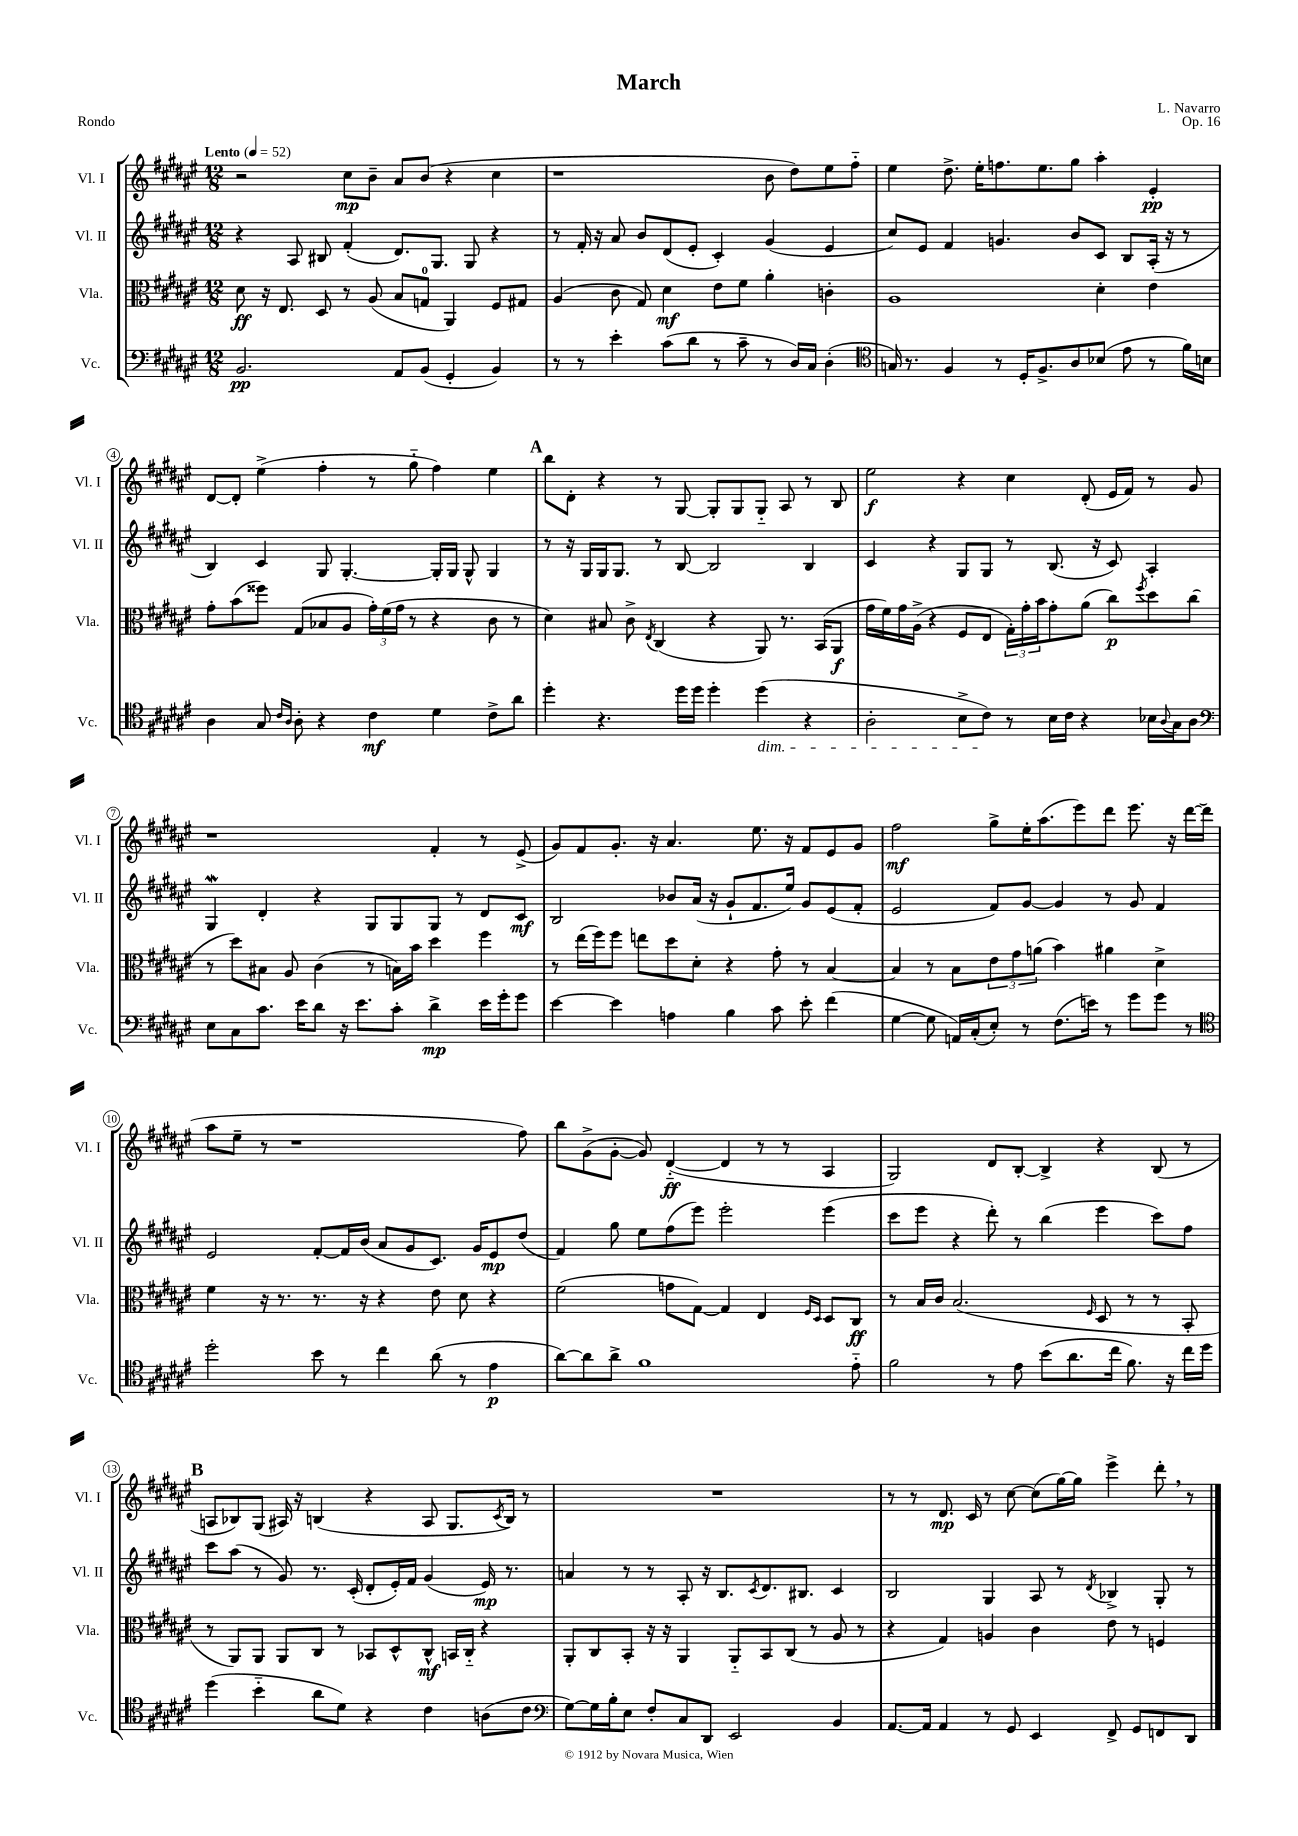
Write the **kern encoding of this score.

**kern	**dynam	**kern	**dynam	**kern	**dynam	**kern	**dynam
*part4	*part4	*part3	*part3	*part2	*part2	*part1	*part1
*staff4	*staff4	*staff3	*staff3	*staff2	*staff2	*staff1	*staff1
*I"Vc.	*	*I"Vla.	*	*I"Vl. II	*	*I"Vl. I	*
*I'Vc.	*	*I'Vla.	*	*I'Vl. II	*	*I'Vl. I	*
*clefF4	*	*clefC3	*	*clefG2	*	*clefG2	*
*k[f#c#g#d#a#e#]	*	*k[f#c#g#d#a#e#]	*	*k[f#c#g#d#a#e#]	*	*k[f#c#g#d#a#e#]	*
*M12/8	*	*M12/8	*	*M12/8	*	*M12/8	*
*MM52	*	*MM52	*	*MM52	*	*MM52	*
=1	=1	=1	=1	=1	=1	=1	=1
!	!	!	!	!	!	!LO:TX:a:B:t=Lento	!
2.BB/	pp	8d#\	ff	4r	.	2r	.
.	.	16r	.	.	.	.	.
.	.	8.E#/	.	.	.	.	.
.	.	.	.	8A#/	.	.	.
.	.	8D#/	.	8B#X/	.	.	.
.	.	8r	.	(4f#'/	.	8cc#\L	mp
.	.	(8A#/	.	.	.	8b~\J	.
8AA#/L	.	8B/L	.	8.d#/L)	.	8a#/L	.
(8BB/J	.	8Gn/J	.	.	.	(8b/J	.
.	.	.	.	8.G#/J	.	.	.
4GG#'/	.	4AA#/)	.	.	.	4r	.
.	.	.	.	8G#/	.	.	.
4BB/)	.	8F#/L	.	4r	.	4cc#\	.
.	.	8G#X/J	.	.	.	.	.
=2	=2	=2	=2	=2	=2	=2	=2
8r	.	(4A#/	.	8r	.	1r	.
8r	.	.	.	16f#'/	.	.	.
.	.	.	.	16r	.	.	.
4e#'\	.	8c#\	.	8a#/	.	.	.
.	.	8G#/)	.	8b/L	.	.	.
(8c#\L	.	4d#\	mf	(8d#/	.	.	.
8d#\J	.	.	.	8e#'/J	.	.	.
8r	.	8e#\L	.	4c#'/)	.	.	.
8c#~\	.	8f#\J	.	.	.	.	.
8r	.	4a#'\	.	(4g#/	.	8b\	.
16D#/LL)	.	.	.	.	.	8dd#\L)	.
16C#/JJ	.	.	.	.	.	.	.
(4D#'\	.	4cn'\	.	4e#/	.	8ee#\	.
.	.	.	.	.	.	8ff#\J	.
=3	=3	=3	=3	=3	=3	=3	=3
*clefC4	*	*	*	*	*	*	*
16Gn/)	.	1A#	.	8cc#/L)	.	4ee#\	.
8.r	.	.	.	.	.	.	.
.	.	.	.	8e#/J	.	.	.
4F#/	.	.	.	4f#/	.	8.dd#^\	.
.	.	.	.	.	.	16ee#'\KL	.
8r	.	.	.	4.gn/	.	8.ffn\	.
16D#'/KL	.	.	.	.	.	.	.
8.F#^/	.	.	.	.	.	8.ee#\	.
8A#/	.	.	.	8b/L	.	8gg#\J	.
(8B-X/J	.	4d#'\	.	8c#/J	.	4aa#'\	.
8e#\	.	.	.	8B/L	.	.	.
8r	.	4e#\	.	(16A#'/Jk	.	4e#'/	pp
.	.	.	.	16r	.	.	.
16f#\LL)	.	.	.	8r	.	.	.
16Bn\JJ	.	.	.	.	.	.	.
!!LO:LB:g=z
=4	=4	=4	=4	=4	=4	=4	=4
4A#\	.	8g#'\L	.	4B/)	.	[8d#/L	.
.	.	(8b\	.	.	.	8d#'/J]	.
8G#/	.	8ff##X\J)	.	4c#/	.	(4ee#^\	.
16qqc#/LL	.	.	.	.	.	.	.
16qqA#/JJ	.	.	.	.	.	.	.
8A#'\	.	(8G#/L	.	.	.	.	.
4r	.	8B-X/	.	8G#/	.	4ff#'\	.
.	.	8A#/J	.	[4.G#'/	.	.	.
4c#\	mf	24g#'\LL)	.	.	.	8r	.
.	.	(24f#\	.	.	.	.	.
.	.	24g#\JJ	.	.	.	.	.
.	.	8r	.	.	.	8gg#\	.
4d#\	.	4r	.	16G#'/LL]	.	4ff#\)	.
.	.	.	.	16G#/JJ	.	.	.
.	.	.	.	8G#^^/	.	.	.
8c#^\L	.	8c#\	.	4G#/	.	4ee#\	.
8a#\J	.	8r	.	.	.	.	.
!!LO:REH:place=s1:t=A
=5	=5	=5	=5	=5	=5	=5	=5
4dd#'\	.	4d#\)	.	8r	.	8bb\L	.
.	.	.	.	16r	.	8d#'\J	.
.	.	.	.	16G#/LL	.	.	.
4.r	.	8B#X/	.	16G#/J	.	4r	.
.	.	.	.	8.G#/J	.	.	.
.	.	8c#^\	.	.	.	.	.
.	.	8qE#/	.	.	.	.	.
.	.	(4C#/	.	8r	.	8r	.
16dd#\LL	.	.	.	[8B/	.	[8G#/	.
16dd#\JJ	.	.	.	.	.	.	.
4dd#'\	.	4r	.	2B/]	.	8G#'/L]	.
.	.	.	.	.	.	8G#/	.
!LO:TX:b:i:t=dim.	!	!	!	!	!	!	!
(4dd#\	.	8AA#/)	.	.	.	8G#/J	.
.	.	8.r	.	.	.	8A#/	.
4r	.	.	.	4B/	.	8r	.
.	.	(16BB/KL	.	.	.	.	.
.	.	8AA#/J	f	.	.	8B/	.
=6	=6	=6	=6	=6	=6	=6	=6
2A#'\	.	16g#\LL	.	4c#/	.	2ee#\	f
.	.	16f#\)	.	.	.	.	.
.	.	16g#\	.	.	.	.	.
.	.	(16A#^\JJ	.	.	.	.	.
.	.	4r	.	4r	.	.	.
8B^\L	.	8F#/L	.	8G#/L	.	4r	.
8c#\J)	.	8E#/J	.	8G#/J	.	.	.
8r	.	24G#'\LL)	.	8r	.	4cc#\	.
.	.	24g#'\	.	.	.	.	.
.	.	24b\J	.	.	.	.	.
16B\LL	.	8g#'\	.	(8.B/	.	.	.
16c#\JJ	.	.	.	.	.	.	.
4r	.	(8a#\J	.	.	.	(8d#'/	.
.	.	.	.	16r	.	.	.
.	.	8cc#\L)	p	8c#/)	.	16e#/LL	.
.	.	.	.	.	.	16f#/JJ)	.
.	.	8qff#/	.	.	.	.	.
16B-X\LL	.	8dd#\	.	4A#'/	.	8r	.
8qqA#/	.	.	.	.	.	.	.
16G#\J	.	.	.	.	.	.	.
8A#\J	.	(8cc#\J	.	.	.	8g#/	.
!!LO:LB:g=z
=7	=7	=7	=7	=7	=7	=7	=7
*clefF4	*	*	*	*	*	*	*
8E#\L	.	8r	.	4G#W/	.	1r	.
8C#\	.	8dd#\L)	.	.	.	.	.
8.c#\J	.	8B#X\J	.	4d#'/	.	.	.
.	.	8A#/	.	.	.	.	.
16e#\KL	.	.	.	.	.	.	.
8d#\J	.	(4c#\	.	4r	.	.	.
16r	.	.	.	.	.	.	.
8.e#\L	.	.	.	.	.	.	.
.	.	8r	.	8G#/L	.	.	.
8c#'\J	.	16Bn\LL)	.	8G#/	.	.	.
.	.	16b\JJ	.	.	.	.	.
4d#^\	mp	4dd#\	.	8G#/J	.	4f#'/	.
.	.	.	.	8r	.	.	.
16e#\LL	.	4ff#\	.	8d#/L	.	8r	.
16g#'\J	.	.	.	.	.	.	.
8g#\J	.	.	.	8c#/J	mf	(8e#^/	.
=8	=8	=8	=8	=8	=8	=8	=8
[4e#\	.	8r	.	2B/	.	8g#/L)	.
.	.	(16ee#\LL	.	.	.	8f#/	.
.	.	16ff#\J)	.	.	.	.	.
4e#\]	.	8ff#\J	.	.	.	8.g#'/J	.
.	.	8een\L	.	.	.	.	.
.	.	.	.	.	.	16r	.
4An\	.	8dd#\	.	8b-X/L	.	4.a#/	.
.	.	8d#'\J	.	(16a#/Jk	.	.	.
.	.	.	.	16r	.	.	.
4B\	.	4r	.	8g#`/L	.	.	.
.	.	.	.	8.f#/	.	8.ee#\	.
8c#\	.	8g#'\	.	.	.	.	.
.	.	.	.	16ee#/Jk)	.	16r	.
8e#'\	.	8r	.	8g#/L	.	8f#/L	.
(4f#\	.	[4B/	.	(8e#/	.	8e#/	.
.	.	.	.	8f#'/J	.	8g#/J	.
=9	=9	=9	=9	=9	=9	=9	=9
[4G#\	.	4B/]	.	2e#/	.	2ff#\	mf
8G#\]	.	8r	.	.	.	.	.
16AAn/LL)	.	8B\L	.	.	.	.	.
(16C#'/J	.	.	.	.	.	.	.
8E#'/J)	.	12e#\	.	8f#/L)	.	8gg#^\L	.
.	.	12g#\	.	.	.	.	.
8r	.	.	.	[8g#/J	.	16ee#'\K	.
.	.	(12an\J	.	.	.	.	.
.	.	.	.	.	.	(8.aa#\	.
(8.F#\L	.	4b\)	.	4g#/]	.	.	.
.	.	.	.	.	.	8eee#\)	.
16en\Jk)	.	.	.	.	.	.	.
8r	.	4a#X\	.	8r	.	8ddd#\J	.
8g#\L	.	.	.	8g#/	.	8.eee#\	.
8g#\J	.	4d#^\	.	4f#/	.	.	.
.	.	.	.	.	.	16r	.
8r	.	.	.	.	.	[16ddd#\LL	.
.	.	.	.	.	.	(16ddd#\JJ]	.
!!LO:LB:g=z
=10	=10	=10	=10	=10	=10	=10	=10
*clefC4	*	*	*	*	*	*	*
2dd#'\	.	4f#\	.	2e#/	.	8aa#\L	.
.	.	.	.	.	.	8ee#~\J	.
.	.	16r	.	.	.	8r	.
.	.	8.r	.	.	.	.	.
.	.	.	.	.	.	1r	.
8b\	.	8.r	.	[8f#'/L	.	.	.
8r	.	.	.	16f#/L]	.	.	.
.	.	16r	.	(16b/JJ	.	.	.
4cc#\	.	4r	.	8a#/L	.	.	.
.	.	.	.	8g#/	.	.	.
(8a#\	.	8e#\	.	8.c#/J)	.	.	.
8r	.	8d#\	.	.	.	.	.
.	.	.	.	16g#/KL	.	.	.
4e#\	p	4r	.	8e#/	mp	.	.
.	.	.	.	(8dd#/J	.	8ff#\)	.
=11	=11	=11	=11	=11	=11	=11	=11
[8a#\L)	.	(2f#\	.	4f#/)	.	8bb\L	.
8a#\]	.	.	.	.	.	(8g#^\	.
8a#^\J	.	.	.	8gg#\	.	[8g#'\J	.
1f#	.	.	.	8ee#\L	.	8g#/])	.
.	.	8gn\L	.	(8ff#\	.	([4d#/	ff
.	.	[8G#\J)	.	8eee#\J)	.	.	.
.	.	4G#/]	.	2eee#'\	.	4d#/]	.
.	.	4E#/	.	.	.	8r	.
.	.	.	.	.	.	8r	.
.	.	16qqF#/LL	.	.	.	.	.
.	.	16qqD#/JJ	.	.	.	.	.
.	.	8D#/L	.	(4eee#\	.	4A#/	.
8e#\	.	8C#/J	ff	.	.	.	.
=12	=12	=12	=12	=12	=12	=12	=12
2f#\	.	8r	.	8ccc#\L	.	2G#/)	.
.	.	16B/LL	.	8eee#\J	.	.	.
.	.	16c#/JJ	.	.	.	.	.
.	.	(2.B/	.	4r	.	.	.
8r	.	.	.	8ddd#'\)	.	8d#/L	.
8e#\	.	.	.	8r	.	[8B'/J	.
(8b\L	.	.	.	(4bb\	.	4B^/]	.
8.a#\	.	.	.	.	.	.	.
.	.	16qqF#/	.	.	.	.	.
.	.	8D#/	.	4eee#\	.	4r	.
16cc#\Jk	.	.	.	.	.	.	.
8.f#\)	.	8r	.	.	.	.	.
.	.	8r	.	8ccc#\L)	.	(8B/	.
16r	.	.	.	.	.	.	.
16cc#\LL	.	8BB'/	.	8ff#\J	.	8r	.
16dd#\JJ	.	.	.	.	.	.	.
!!LO:LB:g=z
!!LO:REH:place=s1:t=B
=13	=13	=13	=13	=13	=13	=13	=13
(4dd#\	.	8r	.	8ccc#\L	.	8An/L	.
.	.	8AA#/L)	.	(8aa#\J	.	8B-X/)	.
4b\	.	8AA#/J	.	8r	.	(8G#/J	.
.	.	8AA#/L	.	8g#/)	.	16A#X/)	.
.	.	.	.	.	.	16r	.
8a#\L	.	8C#/J	.	8.r	.	(4Bn/	.
8d#\J)	.	8r	.	.	.	.	.
.	.	.	.	(16c#'/	.	.	.
4r	.	8BB-X/L	.	8d#'/L	.	4r	.
.	.	8D#^^/	.	16e#'/L)	.	.	.
.	.	.	.	16f#/JJ	.	.	.
4c#\	.	8C#^^/J	mf	(4g#/	.	8A#/	.
.	.	16BBn/LL	.	.	.	8.G#/L	.
.	.	16C#/JJ	.	.	.	.	.
(8An\L	.	4r	.	16e#/)	mp	.	.
.	.	.	.	.	.	8qc#/	.
.	.	.	.	8.r	.	16B/Jk)	.
8c#\J	.	.	.	.	.	8r	.
=14	=14	=14	=14	=14	=14	=14	=14
*clefF4	*	*	*	*	*	*	*
[8G#\L)	.	8AA#'/L	.	4an/	.	1.r	.
16G#\L]	.	8C#/	.	.	.	.	.
16B'\J	.	.	.	.	.	.	.
8E#\J	.	8BB'/J	.	8r	.	.	.
8F#'/L	.	16r	.	8r	.	.	.
.	.	16r	.	.	.	.	.
8C#/	.	4AA#/	.	8A#'/	.	.	.
8DD#/J	.	.	.	16r	.	.	.
.	.	.	.	8.B/L	.	.	.
2EE#/	.	8AA#/L	.	.	.	.	.
.	.	.	.	8qc#/	.	.	.
.	.	8BB/	.	8.d#/	.	.	.
.	.	(8C#/J	.	.	.	.	.
.	.	.	.	8.B#X/J	.	.	.
.	.	8r	.	.	.	.	.
4BB/	.	8A#/	.	4c#/	.	.	.
.	.	8r	.	.	.	.	.
=15	=15	=15	=15	=15	=15	=15	=15
[8.AA#/L	.	4r	.	2B/	.	8r	.
.	.	.	.	.	.	8r	.
16AA#/Jk]	.	.	.	.	.	.	.
4AA#/	.	4G#/)	.	.	.	8.d#/	mp
.	.	.	.	.	.	16c#/	.
8r	.	4An/	.	4G#/	.	8r	.
8GG#/	.	.	.	.	.	[8cc#\	.
4EE#/	.	4c#\	.	8A#/	.	(8cc#\L]	.
.	.	.	.	8r	.	[16gg#\L)	.
.	.	.	.	.	.	16gg#\JJ]	.
.	.	.	.	8qd#/	.	.	.
8FF#^/	.	8e#\	.	4B-X^/	.	4eee#^\	.
8GG#/L	.	8r	.	.	.	.	.
8FFn/	.	4Fn/	.	8G#'/	.	8ddd#',\	.
8DD#/J	.	.	.	8r	.	8r	.
==	==	==	==	==	==	==	==
*-	*-	*-	*-	*-	*-	*-	*-
